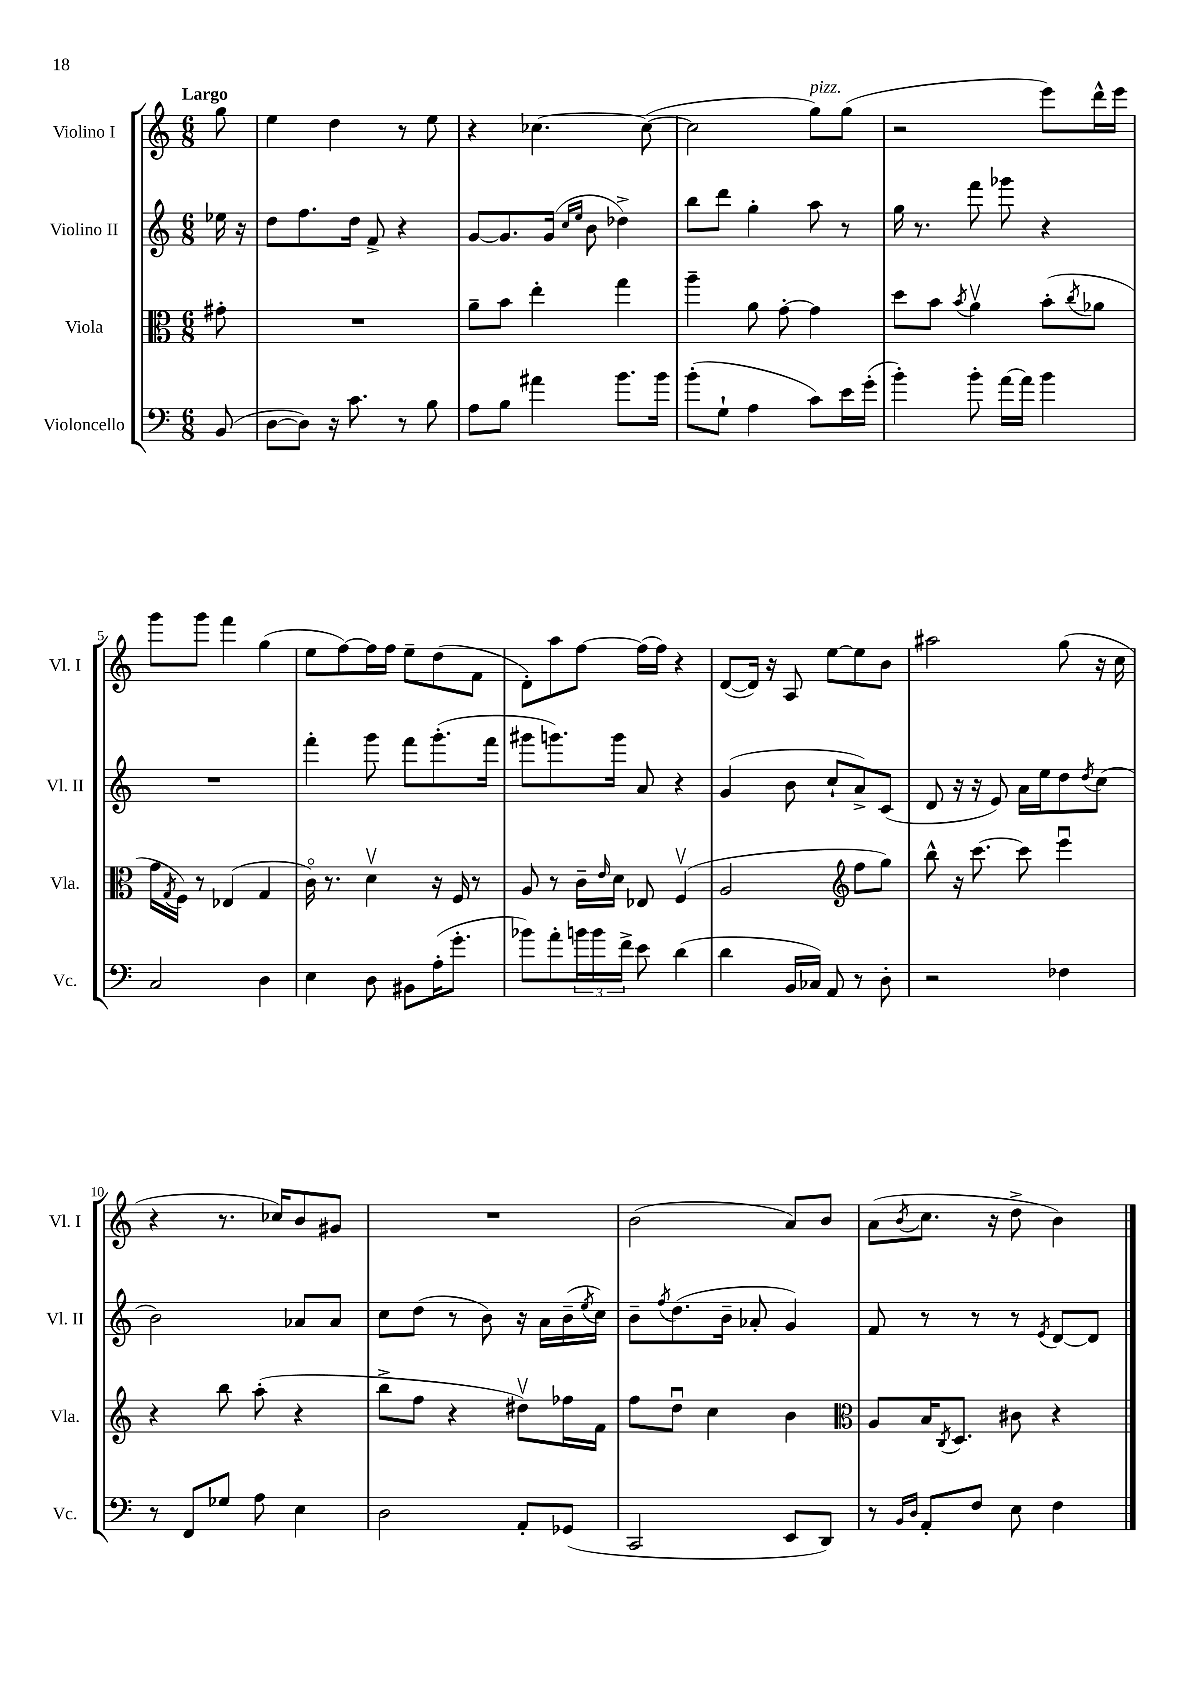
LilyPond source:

<<
\new StaffGroup <<
\new Staff = "s0" \with { instrumentName = "Violino I" shortInstrumentName = "Vl. I" } {
    \clef treble \key c \major \numericTimeSignature \time 6/8 \partial 8 \tempo "Largo"
    g''8 |
    e''4 d''4 r8 e''8 |
    r4 ces''4.~ ces''8~( |
    ces''2 g''8^\markup { \italic "pizz." }) g''8( |
    r2 e'''8) d'''16-^ e'''16 |
    g'''8 g'''8 f'''4 g''4( |
    e''8 f''8~) f''16 f''16 e''8-- d''8( f'8 |
    d'8-.) a''8 f''8~ f''16( f''16) r4 |
    d'8~( d'16) r16 a8 e''8~ e''8 b'8 |
    ais''2 g''8( r16 c''16 |
    r4 r8. ces''16) b'8 gis'8 |
    R2. |
    b'2( a'8) b'8 |
    a'8( \acciaccatura { b'8 } c''8. r16 d''8-> b'4) \bar "|." |
}
\new Staff = "s1" \with { instrumentName = "Violino II" shortInstrumentName = "Vl. II" } {
    \clef treble \key c \major \numericTimeSignature \time 6/8 \partial 8
    ees''16 r16 |
    d''8 f''8. d''16 f'8-> r4 |
    g'8~ g'8. g'16( \grace { c''16 e''16 } b'8 des''4->) |
    b''8 d'''8 g''4-. a''8 r8 |
    g''16 r8. f'''8 ges'''8 r4 |
    R2. |
    f'''4-. g'''8 f'''8 g'''8.-.( f'''16 |
    gis'''8 g'''8.) g'''16 a'8 r4 |
    g'4( b'8 c''8-! a'8->) c'8( |
    d'8 r16 r16 e'8) a'16 e''16 d''8 \acciaccatura { d''8 } c''8( |
    b'2) aes'8 aes'8 |
    c''8 d''8( r8 b'8) r16 a'16 b'16--( \acciaccatura { e''8 } c''16) |
    b'8-- \acciaccatura { f''8 } d''8.( b'16-- aes'8-. g'4) |
    f'8 r8 r8 r8 \acciaccatura { e'8 } d'8~ d'8 \bar "|." |
}
\new Staff = "s2" \with { instrumentName = "Viola" shortInstrumentName = "Vla." } {
    \clef alto \key c \major \numericTimeSignature \time 6/8 \partial 8
    gis'8-. |
    R2. |
    a'8-- b'8 e''4-. g''4 |
    a''4-- a'8 g'8~-. g'4 |
    d''8 b'8 \acciaccatura { b'8 } a'4\upbow b'8-.( \acciaccatura { c''8 } aes'8 |
    g'16 \acciaccatura { g8 } f16) r8 ees4( g4 |
    c'16\flageolet) r8. d'4\upbow r16 f16 r8 |
    a8 r8 c'16-- \grace { e'16 } d'16 ees8 f4\upbow( |
    a2 \clef treble f''8 g''8) |
    b''8-^ r16 c'''8.~ c'''8 e'''4\downbow |
    r4 b''8 a''8-.( r4 |
    b''8-> f''8 r4 dis''8\upbow) fes''16 f'16 |
    f''8 d''8\downbow c''4 b'4 |
    \clef alto a8 b16 \acciaccatura { c8 } d8. cis'8 r4 \bar "|." |
}
\new Staff = "s3" \with { instrumentName = "Violoncello" shortInstrumentName = "Vc." } {
    \clef bass \key c \major \numericTimeSignature \time 6/8 \partial 8
    b,8( |
    d8~ d8) r16 c'8. r8 b8 |
    a8 b8 ais'4 b'8. b'16 |
    b'8-.( g8-! a4 c'8) e'16 g'16-.( |
    b'4-.) b'8-. a'16~ a'16 b'4 |
    c2 d4 |
    e4 d8 bis,8 a16-.( g'8.-. |
    bes'8) a'8-. \tuplet 3/2 { b'16 b'16 f'16-> } e'8 d'4( |
    d'4 b,16 ces16) a,8 r8 d8-. |
    r2 fes4 |
    r8 f,8 ges8 a8 e4 |
    d2 a,8-. ges,8( |
    c,2 e,8 d,8) |
    r8 \grace { b,16 d16 } a,8-. f8 e8 f4 \bar "|." |
}
>>
>>
